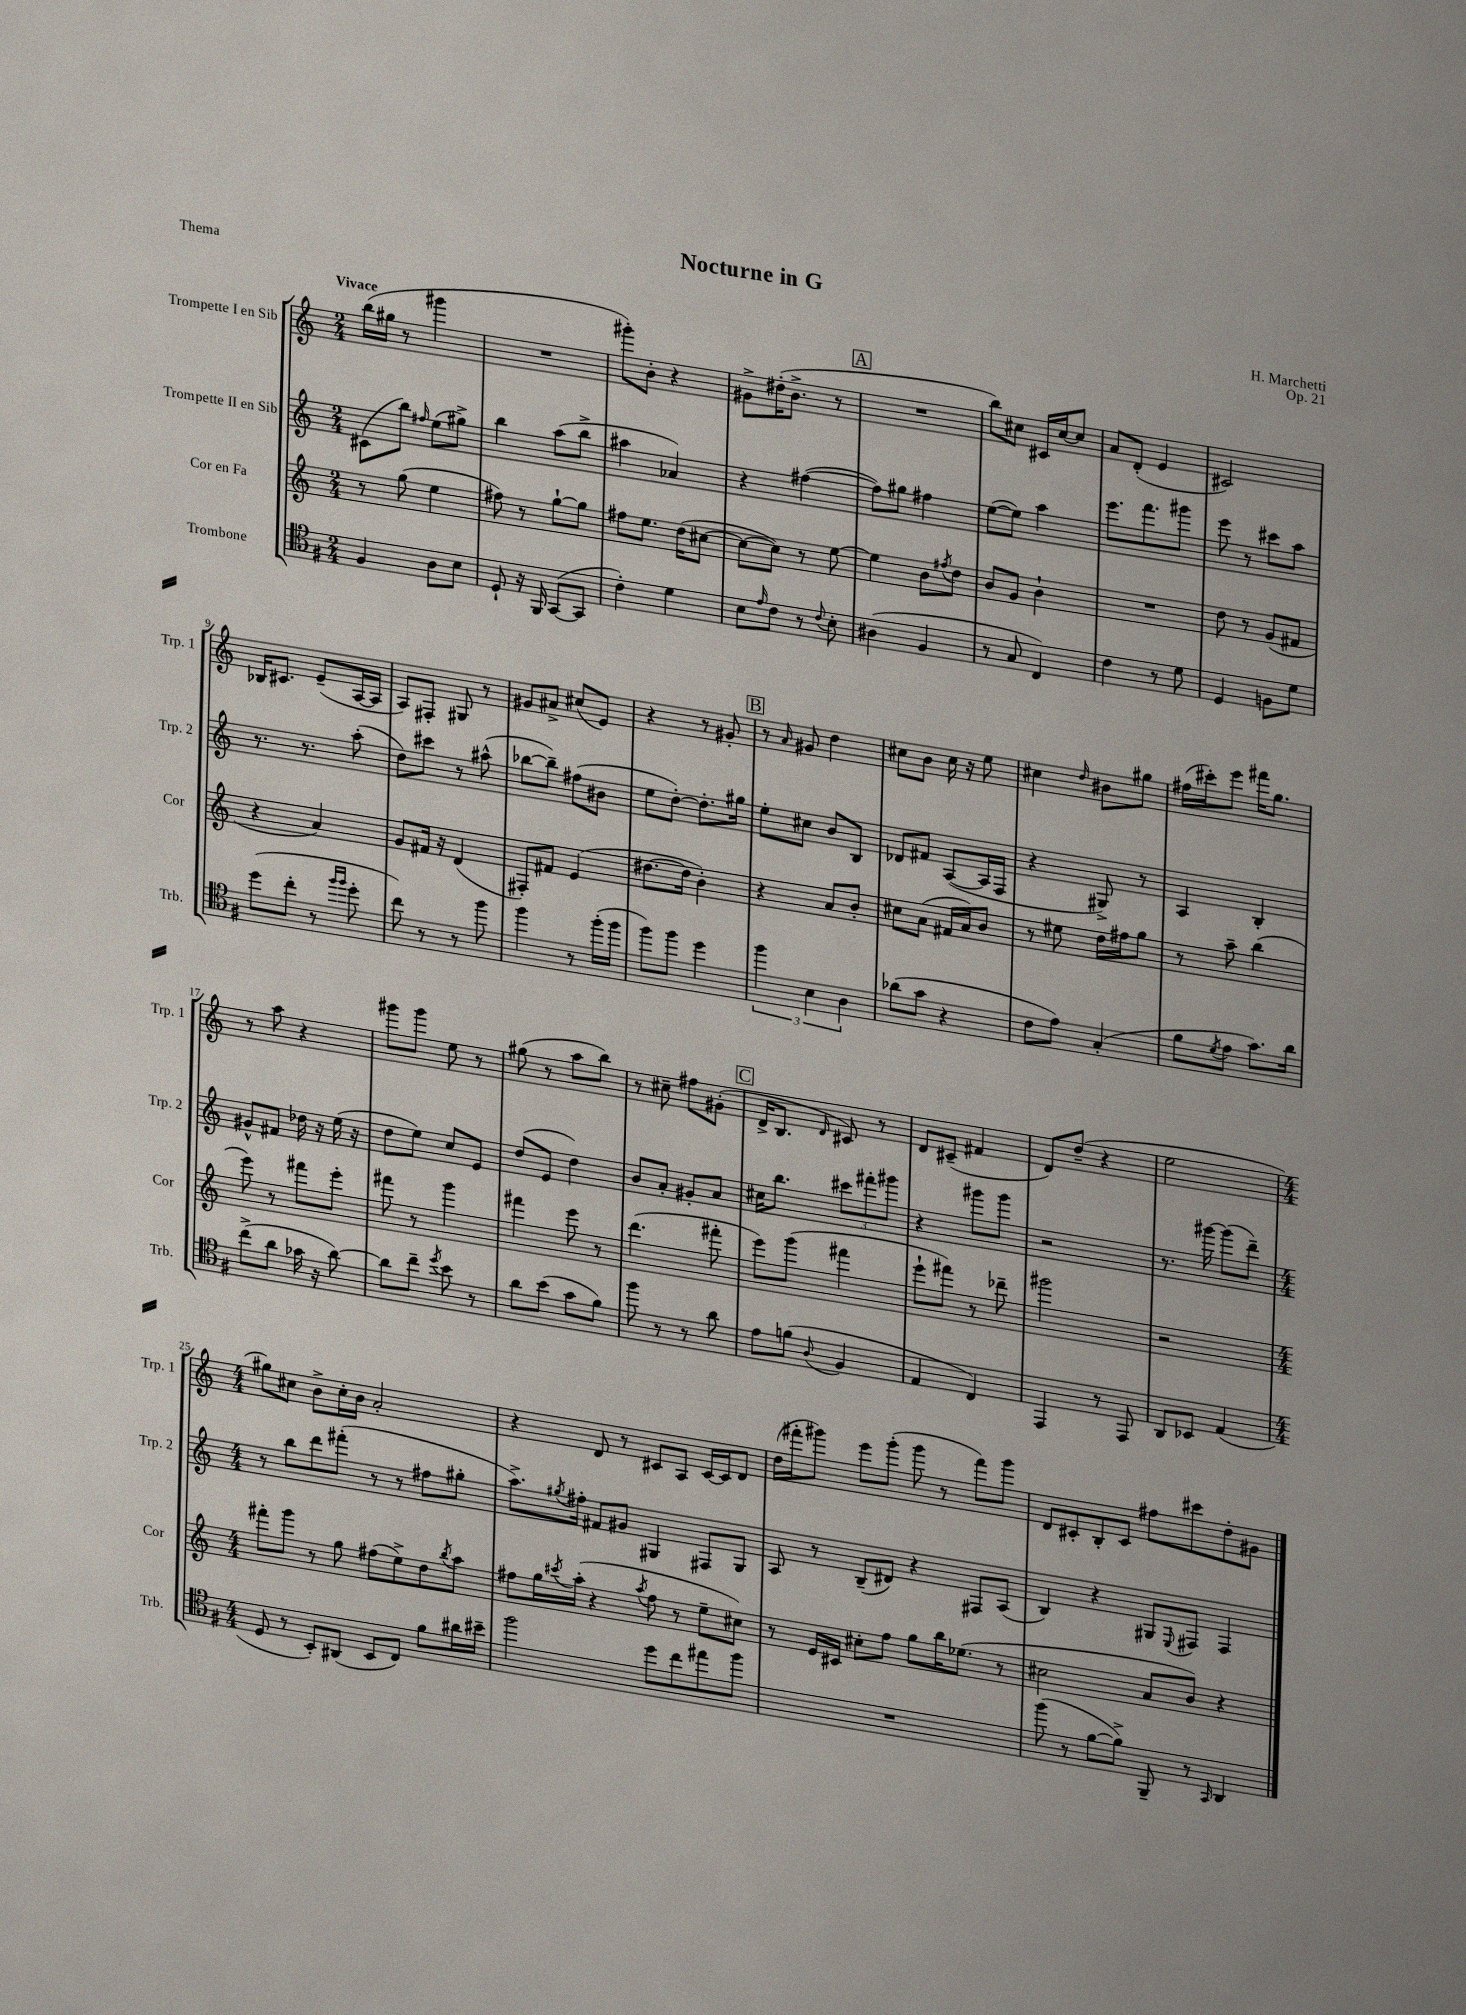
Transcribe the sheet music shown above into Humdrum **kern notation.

**kern	**kern	**kern	**kern
*part4	*part3	*part2	*part1
*staff4	*staff3	*staff2	*staff1
*I"Trombone	*I"Cor en Fa	*I"Trompette II en Sib	*I"Trompette I en Sib
*I'Trb.	*I'Cor	*I'Trp. 2	*I'Trp. 1
*clefC4	*clefG2	*clefG2	*clefG2
*k[f#]	*k[]	*k[]	*k[]
*M2/4	*M2/4	*M2/4	*M2/4
=1	=1	=1	=1
!	!	!	!LO:TX:a:B:t=Vivace
4F#/	8r	(8c#X\L	(16bb\LL
.	.	.	16gg#X\JJ
.	(8gg\	8bb\J)	8r
.	.	16qqff#X/	.
8A\L	4ee\	(8ee\L	4ggg#X\
8B\J	.	8gg#X^\J)	.
=2	=2	=2	=2
8D`/	8ff#X\)	4bb\	2r
16r	8r	.	.
16FF#/	.	.	.
([8GG/L	[8gg`\L	(8aa\L	.
8GG/J]	8gg\J]	8bb^\J	.
=3	=3	=3	=3
4c'\)	8ff#X\L	4aa#X\	8ggg#X'\L)
.	8.ee\J	.	8b'\J
4d\	.	4a-X/)	4r
.	(16dd\KL	.	.
.	[8cc#X\J	.	.
=4	=4	=4	=4
8B\L	8cc#\L_	4r	8g#X^\L
16qqe/	.	.	.
8c\J	8cc#\J])	.	(16dd#X'\K
.	.	.	8.b^\J
8r	8r	([4ff#X\	.
8qqc/	.	.	.
8B'\	[8ee\	.	8r
!!LO:REH:place=s1:t=A
=5	=5	=5	=5
(4A#X\	4ee\]	8ff#\L])	2r
.	.	8gg#X\J	.
4F#/	8b\L	4ff#X\	.
.	8qff#X/	.	.
.	8dd\J	.	.
=6	=6	=6	=6
8r	8b/L	([8ee\L	8bb\L)
8G/	8g/J	8ee\J])	8cc#X\J
4C/)	4b`\	4aa\	16c#X/LL
.	.	.	[16cc#/J
.	.	.	8cc#/J]
=7	=7	=7	=7
4c\	2r	8.eee\L	8a/L
.	.	.	(8d'/J
.	.	8.fff\	.
8r	.	.	4e/
8d\	.	8ggg#X\J	.
=8	=8	=8	=8
4D/	8dd\	8eee\	2c#X/)
.	8r	8r	.
8Fn\L	(8g/L	8ccc#X\L	.
8d\J	8f#X/J	8aa\J	.
!!LO:LB:g=z
=9	=9	=9	=9
(8dd\L	4r	8.r	16B-X/KL
.	.	.	8.c#X/J
8cc'\J	.	.	.
.	.	8.r	.
8r	4a/)	.	(8e~/L
16qqff#/LL	.	.	.
16qqff#/JJ	.	.	.
8dd'\	.	(8aa'\	[16A/L
.	.	.	16A/JJ]
=10	=10	=10	=10
8cc\)	8g/L	8dd\L)	8A/L)
8r	16f#X/Jk	8ccc#X\J	8F#X'/J
.	16r	.	.
8r	(4d/	8r	8G#X/
8ff#\	.	(8aa#X^^\	8r
=11	=11	=11	=11
4ff#\	8F#X'/L)	[8bb-X\L	8g#X/L
.	8f#X/J	8bb-~\J])	8a#X^/J
8r	(4e/	(8ff#X\L	(8cc#X/L
(16ff#'\LL	.	8b#X\J	8e/J)
16ff#\JJ	.	.	.
=12	=12	=12	=12
8ff#\L)	[8.dd#X\L	8ee\L	4r
8ff#\J	.	[8dd'\J)	.
.	16dd#\Jk]	.	.
4dd\	4b'\)	8.dd'\L]	8r
.	.	.	8g#X'/
.	.	16gg#X\Jk	.
!!LO:REH:place=s1:t=B
=13	=13	=13	=13
6ff#\	4r	8ee'\L	8r
.	.	.	16qqa/
.	.	8cc#X\J	8g#X/
6B\	.	.	.
.	8a/L	8b/L	4dd\
6A\	.	.	.
.	8b'/J	8B/J	.
=14	=14	=14	=14
(8a-X\L	8cc#X\L	8d-X/L	8cc#X\L
8g\J	(8a\J	8f#X/J	8b\J
4r	16f#X/LL	([8A/L	16cc#\
.	16a/J)	.	16r
.	8b/J	16A/L]	8ee\
.	.	16F/JJ	.
=15	=15	=15	=15
8c\L	8r	4r	4cc#X\
8e\J)	8ee#X\	.	.
.	.	.	16qqdd/
(4G'/	16dd\LL	8G#X^/)	8b#X\L
.	16ff#X\J	.	.
.	8gg\J	8r	8gg#X\J
=16	=16	=16	=16
8f#\L	8r	4A/	(16ff#X\LL
.	.	.	16ccc#X'\J)
8qd/	.	.	.
8e\J	8aa~\	.	8eee\J
8.g\L)	(4bb\	4B'/	16fff#X\KL
.	.	.	8.gg\J
16a\Jk	.	.	.
!!LO:LB:g=z
=17	=17	=17	=17
(8cc^\L	8eee\)	8g#X^^/L	8r
8a\J	8r	8f#X/J	8aa\
16g-X\	8fff#X\L	16dd-X\	4r
16r	.	16r	.
[8a\)	8eee'\J	(16ee\	.
.	.	16r	.
=18	=18	=18	=18
8a\L]	8fff#X\	8dd\L	8ggg#X\L
8cc~\J	8r	8ee\J)	8ggg#\J
8qdd/	.	.	.
8b\	4ggg\	8cc/L	8ee\
8r	.	8e/J	8r
=19	=19	=19	=19
8a\L	4fff#X\	(8dd/L	(8gg#X\
(8b\J	.	8e/J	8r
8g\L	8eee\	4dd\)	8aa\L
8f#\J)	8r	.	8bb\J)
=20	=20	=20	=20
8ff#\	(4.ddd\	8b/L	8r
8r	.	8a'/J	8cc#X~\
8r	.	8g#X'/L	8ff#X\L
8a\	8fff#X'\	8a/J	(8g#X'\J
!!LO:REH:place=s1:t=C
=21	=21	=21	=21
8e\L	8eee\L)	16cc#X\KL	16d^/KL
.	.	8.bb\J	8.B/J
(8fn\J	(8ggg\J	.	.
8qqA/	.	.	16qqd/
4F#/	4fff#X\	12ccc#X\L	8c#X/)
.	.	12fff#X'\	.
.	.	.	8r
.	.	12ggg#X\J	.
=22	=22	=22	=22
4E/	8eee`\L	4r	8d/L
.	8fff#X\J)	.	(8c#X~/J
4C/)	8r	8ggg#X\L	4f#X/
.	8ddd-X~\	8ggg#\J	.
=23	=23	=23	=23
4EE/	2ggg#X\	2r	8d/L)
.	.	.	(8dd~/J
8r	.	.	4r
8EE/	.	.	.
=24	=24	=24	=24
8AA/L	2r	8.r	2ee\
8BB-X/J	.	.	.
.	.	[16ggg#X\	.
(4E/	.	(8ggg#\L]	.
.	.	8ddd~\J)	.
!!LO:LB:g=z
=25	=25	=25	=25
*M4/4	*M4/4	*M4/4	*M4/4
8D/	8fff#X'\L	8r	8gg#X\L)
8r	8ggg\J	8bb\L	8cc#X\J
8BB'/L)	8r	8ddd\	8b^\L
(8AA#X/J	8gg\	(8fff#X'\J	16cc#'\L
.	.	.	16b\JJ
8BB/L	(8ff#X\L	8r	2a'/
8C/J)	8ee^\)	8r	.
8f#\L	8dd\	8ff#X\L	.
.	8qbb/	.	.
16a#X\L	8aa\J	8gg#X'\J	.
16b#X~\JJ	.	.	.
=26	=26	=26	=26
2ff#\	8ff#X\L	8.aa^\L)	4r
.	16gg\L	.	.
.	8qccc#X/	8qgg#X/	.
.	(16aa'\JJ	16ff#X'\Jk	.
.	4r	8f#X/L	8d/
.	.	8g#X/J	8r
.	8qaa/	.	.
8dd\L	8ff#\	4G#X/	8c#X/L
8cc\	8r	.	8A/J
8ee#X\	8ee~\L	8F#X/L	[16c#/LL
.	.	.	16c#/J]
8ff#\J	8cc#X\J)	8G#/J	8d/J
=27	=27	=27	=27
1r	8r	8A/	(16dd\LL
.	.	.	16fff#X'\J
.	16e/LL	8r	8ggg#X\J)
.	16c#X/JJ	.	.
.	8cc#X'\L	(8B~/L	8eee\L
.	8ff\J	8d#X/J)	(8ggg#'\J
.	8gg\L	4r	8ggg#\
.	16bb\K	.	8r
.	(8.ee-X\J	.	.
.	.	8F#X/L	8fff#\L)
.	8r	(8A/J	8ggg#\J
=28	=28	=28	=28
(8ff#\	2cc#X\	4B/)	8d/L
8r	.	.	8c#X'/
[8f#\L	.	4r	8B'/
8f#^\J])	.	.	8c#/J
8FF#~/	8a/L	8G#X/L	8ff#X\L
.	.	8qqE/	.
8r	8b/J)	8F#X/J	8ccc#X\
16qqGG/	.	.	.
4AA/	4r	4F#/	8dd'\
.	.	.	8g#X\J
==	==	==	==
*-	*-	*-	*-
